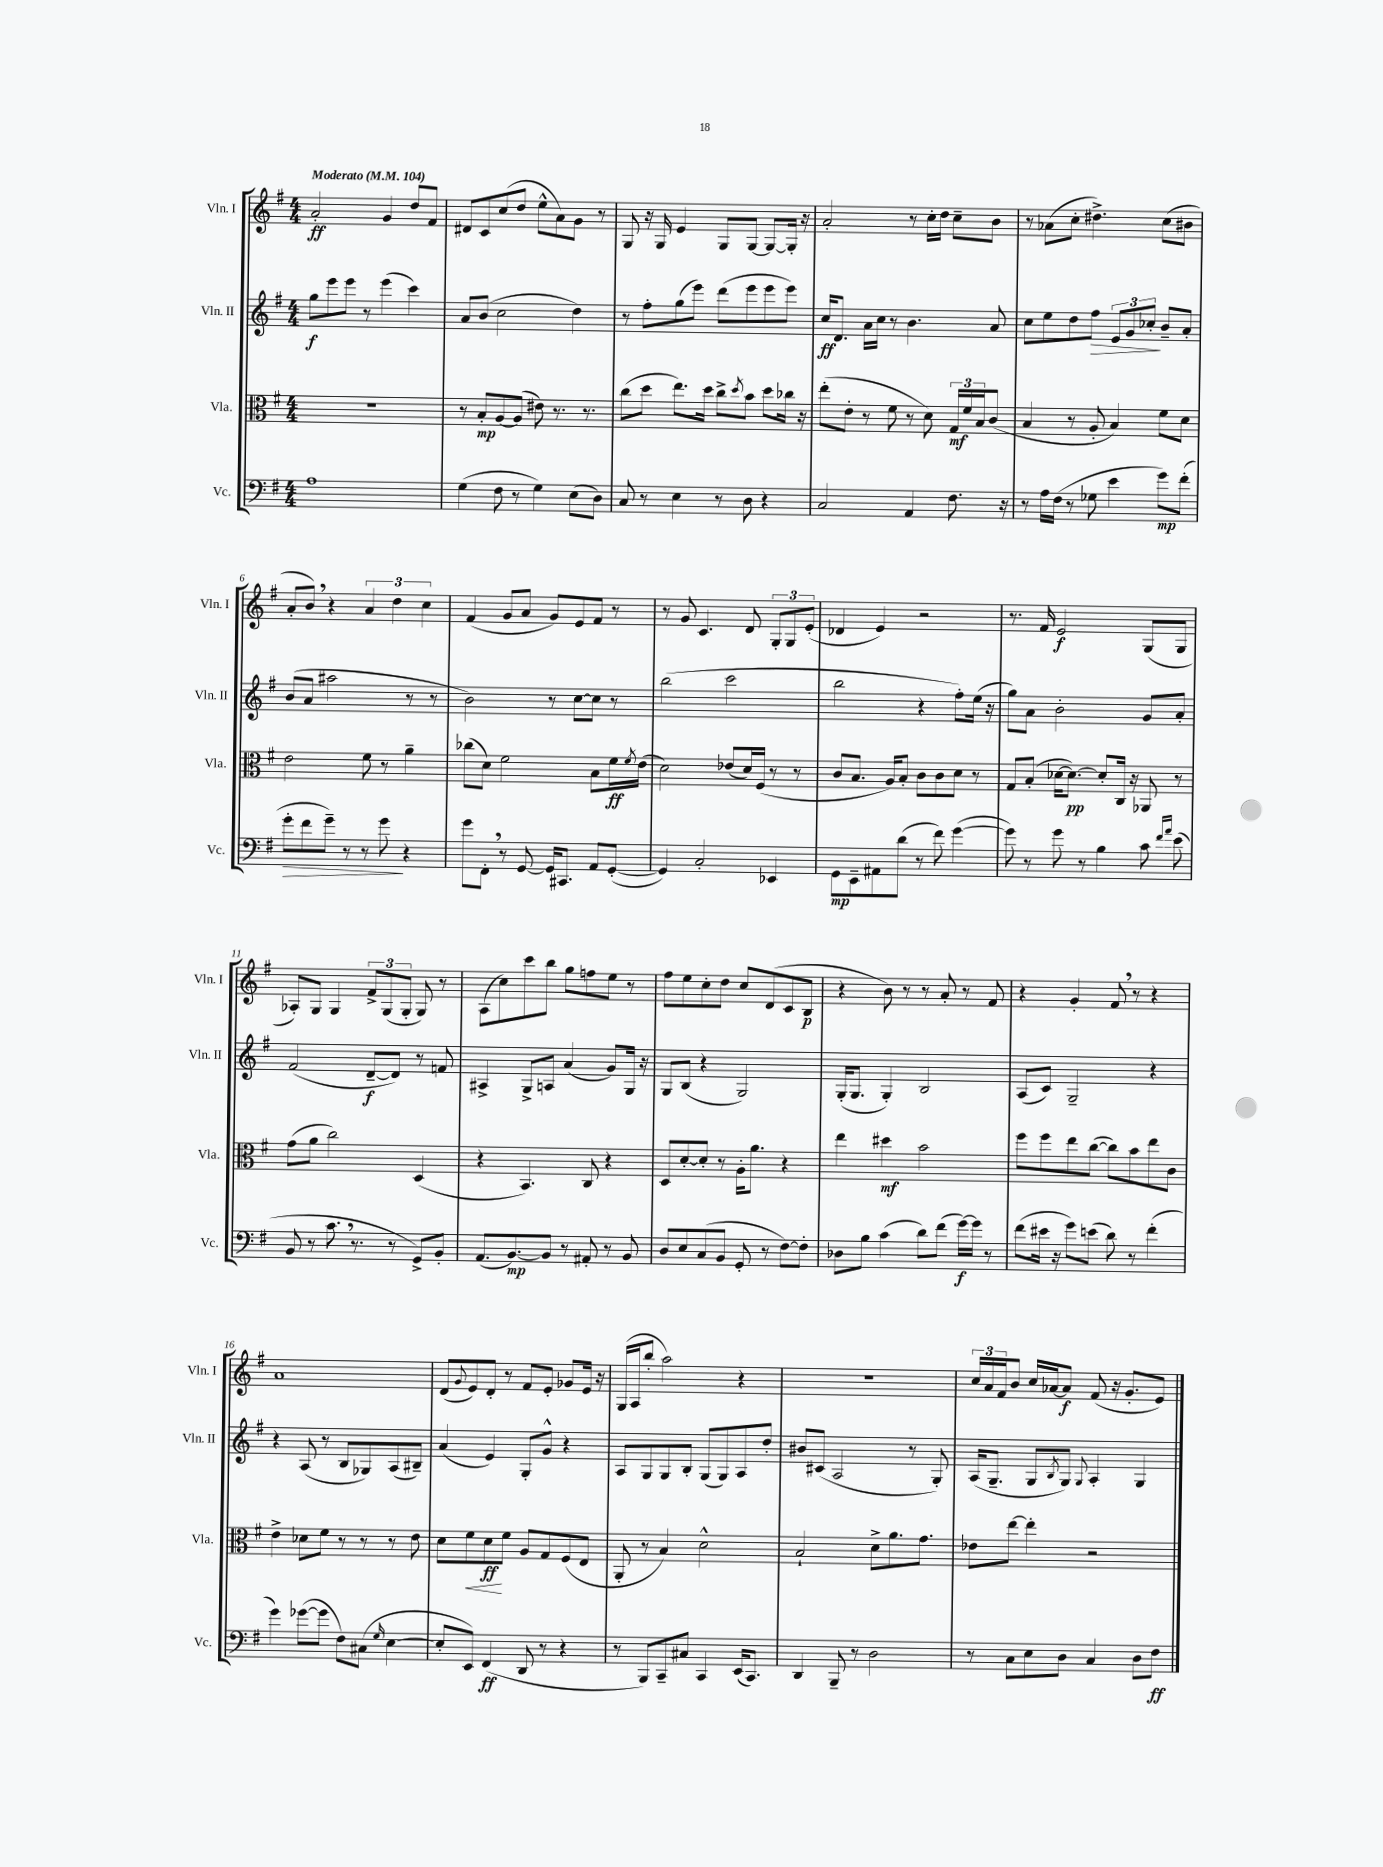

**kern	**kern	**kern	**kern
*staff4	*staff3	*staff2	*staff1
*clefF4	*clefC3	*clefG2	*clefG2
*k[f#]	*k[f#]	*k[f#]	*k[f#]
*M4/4	*M4/4	*M4/4	*M4/4
*MM104	*MM104	*MM104	*MM104
1A	1r	8gg\L	2a'/
.	.	8eee\	.
.	.	8eee\J	.
.	.	8r	.
.	.	(4eee\	4g/
.	.	4ccc\)	8dd/L
.	.	.	8f#/J
=	=	=	=
(4G\	8r	8a/L	8d#/L
.	8B'/L	(8b/J	8c/
8F#\	[8A/	2cc\	(8cc/
8r	(8A/]J	.	8dd/J
4G\)	8e#\)	.	8ee^^\L
.	8.r	.	8a\)
(8E\L	.	4dd\)	8g\J
.	8.r	.	.
8D\J)	.	.	8r
=	=	=	=
8C/	(8cc\L	8r	8G/
8r	8dd\J	8ff#'\L	16r
.	.	.	16G/
4E\	8.ee\L)	(8gg\	4e/
.	.	8eee\J)	.
.	16dd\Jk	.	.
8r	8cc^\L	(8ddd\L	8G/L
.	8qdd/	.	.
8D\	8b\J	8eee\	[8G/J
4r	8dd\L	8eee\	8G/_L
.	16cc-\Jk	8eee\J)	16G'/]Jk
.	16r	.	16r
=	=	=	=
2C/	(8ee'\L	16cc/LK	2a'/
.	.	8.d/J	.
.	8e'\J	.	.
.	8r	16a\LL	.
.	.	16cc\JJ	.
.	8f#\	8r	.
4AA/	8r	4.b\	8r
.	8d\)	.	16cc'\LL
.	.	.	16dd\JJ
8.F#\	24G/LL	.	8cc~\L
.	24f#/	.	.
.	24B/J	.	.
.	(8c/J	8a/	8b\J
16r	.	.	.
=	=	=	=
8r	4B/	8cc\L	8r
16A\LL	.	8ee\	(8a-\L
(16F#\JJ	.	.	.
8r	8r	8dd\	8cc'\J
8G-\	8A'/	8ff#\J	4.dd#^\)
4e\	4B/)	12e/L	.
.	.	12g/	.
.	.	12cc-'/J	.
8g\L)	8f#\L	8b~/L	(8cc\L
(8f#'\J	8d\J	8a'/J	8b#\J
=	=	=	=
8g'\L	2e\	(8b/L	8a'/L
8f#\	.	8a/J	8b/J)
8g~\J)	.	2aa#\	4r
8r	.	.	.
8r	8f#\	.	6a/
8g\	8r	.	.
.	.	.	6dd\
4r	4a~\	8r	.
.	.	.	6cc\
.	.	8r	.
=	=	=	=
8g\L	(8cc-\L	2b\)	(4f#/
8FF#'\J	8d\J)	.	.
8r	2f#\	.	8g/L
[8GG/	.	.	8a/J
16GG/]LK	.	8r	8g/L)
8.CC#/J	.	.	.
.	.	[8cc\L	8e/
8AA/L	8B\L	8cc\]J	8f#/J
([8GG'/J	16f#\L	8r	8r
.	8qf#/	.	.
.	(16e\JJ	.	.
=	=	=	=
4GG/])	2d\)	(2bb\	8r
.	.	.	8g/
2C'/	.	.	4.c/
.	(8e-/L	2ccc\	.
.	16d/L)	.	8d/
.	(16F#/JJ	.	.
4EE-/	8r	.	12G'/L
.	.	.	12G/
.	8r	.	.
.	.	.	(12e'/J
=	=	=	=
8GG\L	8c/L	2bb\	4d-/
8EE~\	8.B/J	.	.
8AA#\	.	.	4e/)
.	16A/LK)	.	.
(8d\J	8B'/J	.	.
8r	8c\L	4r	2r
8f#\)	8c\	.	.
([4g\	8d\J	8ff#'\L)	.
.	8r	(16ee\Jk	.
.	.	16r	.
=	=	=	=
8g\])	8G/L	8gg\L)	8.r
8r	(8B'/J	8a\J	.
.	.	.	16f#/
8g\	[16d-\LK	2b'\	2e/
.	8.d-\_J)	.	.
8r	.	.	.
4B\	8d-'/]L	.	.
.	16C/Jk	.	.
.	16r	.	.
8c\	8AA-/	8g/L	(8G/L
16qqf#/LL	.	.	.
16qqa/JJ	.	.	.
(8e\	8r	8a'/J	8G/J
=	=	=	=
8BB/	(8g\L	(2f#/	8A-'/L)
8r	8a\J	.	8G/J
8.c\	2cc\)	.	4G/
8.r	.	.	.
.	.	[8d~/L	12f#^/L
.	.	.	(12G/
8r	.	8d/]J)	.
.	.	.	12G'/J
8GG^/L)	(4D/	8r	8G/)
8BB'/J	.	8f/	8r
=	=	=	=
(8.AA/L	4r	4A#^/	(8A\L
.	.	.	8cc\)
[8.BB/)	.	.	.
.	4.BB/)	8G^/L	8ccc\
8BB/]J	.	8A/J	8bb\J
8r	.	(4a/	8gg\L
8AA#'/	8C/	.	8ff\
8r	4r	8g/L)	8ee\J
8BB/	.	16G/Jk	8r
.	.	16r	.
=	=	=	=
8D/L	8D/L	8G/L	8ff#\L
8E/	[8d'/	(8B/J	8ee\
(8C/	8d'/]J	4r	8cc'\
8BB/J	8r	.	8dd\J
8GG'/	16A'\LK	2G/)	8cc/L
.	8.a\J	.	.
8r	.	.	(8d/
[8F#\L)	4r	.	8c/
8F#'\]J	.	.	8B/J
=	=	=	=
8D-\L	4ee\	(16G'/LK	4r
.	.	8.G/J	.
8B\J	.	.	.
(4c\	4dd#\	4G'/)	8b\)
.	.	.	8r
8d\L)	2b\	2B/	8r
(8f#\J	.	.	8a'/
[16g\LL)	.	.	8r
16g\]JJ	.	.	.
8r	.	.	8f#/
=	=	=	=
(8f#\L	8ff#\L	(8A/L	4r
16e#\Jk	8ff#\	8c/J)	.
16r	.	.	.
8g\L)	8ee\	2G~/	4g'/
(8e\J	([8cc\J	.	.
8d\)	8cc\]L)	.	8f#/
8r	8b\	.	8r
(4f#'\	8ee\	4r	4r
.	8c\J	.	.
=	=	=	=
4g\)	4e^\	4r	1a
([8g-\L	8d-\L	(8A/	.
8g-\]J	8f#\J	8r	.
8F#\L)	8r	8B/L	.
(8C#\J	8r	8G-/)	.
16qqG/	.	.	.
[4E\	8r	(8A/	.
.	8e\	8B#~/J)	.
=	=	=	=
8E'/]L	8d\L	(4a/	(8d/L
.	.	.	8qqg/
8EE/J)	8f#\	.	8e/)
(4FF#/	8d\	4e/)	8d'/J
.	8f#\J	.	8r
8DD/	8A/L	8G'/L	8f#/L
8r	8G/	8g^^/J	8e'/J
4r	(8F#/	4r	8g-/L
.	8E/J	.	16e/Jk
.	.	.	16r
=	=	=	=
8r	8AA'/	8A/L	(16G/LL
.	.	.	16A/J
8BBB/L)	8r	8G/	8bb'/J
8CC~/	4B/)	8G/	2aa\)
8C#/J	.	8B'/J	.
4CC/	2d^^\	(8G/L	.
.	.	8G/)	.
(16EE/LK	.	8A/	4r
8.CC/J)	.	.	.
.	.	8dd'/J	.
=	=	=	=
4DD/	2B`/	8b#/L	1r
.	.	(8c#/J	.
8BBB~/	.	2A/	.
8r	.	.	.
2D\	8d^\L	.	.
.	8.a\	.	.
.	.	8r	.
.	8.g\J	.	.
.	.	8G'/)	.
=	=	=	=
8r	8e-\L	(16A/LK	24cc/LL
.	.	.	24a/
.	.	8.G~/J	.
.	.	.	24f#/J
8C\L	[8ee\J	.	8b/J
8E\	4ee'\]	8G/L	16cc/LL
.	.	.	[16a-/J
.	.	8qB/	.
8D\J	.	8G/J)	8a-/]J
.	.	8qqG/	.
4C/	2r	4A'/	(8f#/
.	.	.	16r
.	.	.	8.g'/L
8D\L	.	4G/	.
8F#\J	.	.	8e/J)
==	==	==	==
*-	*-	*-	*-
